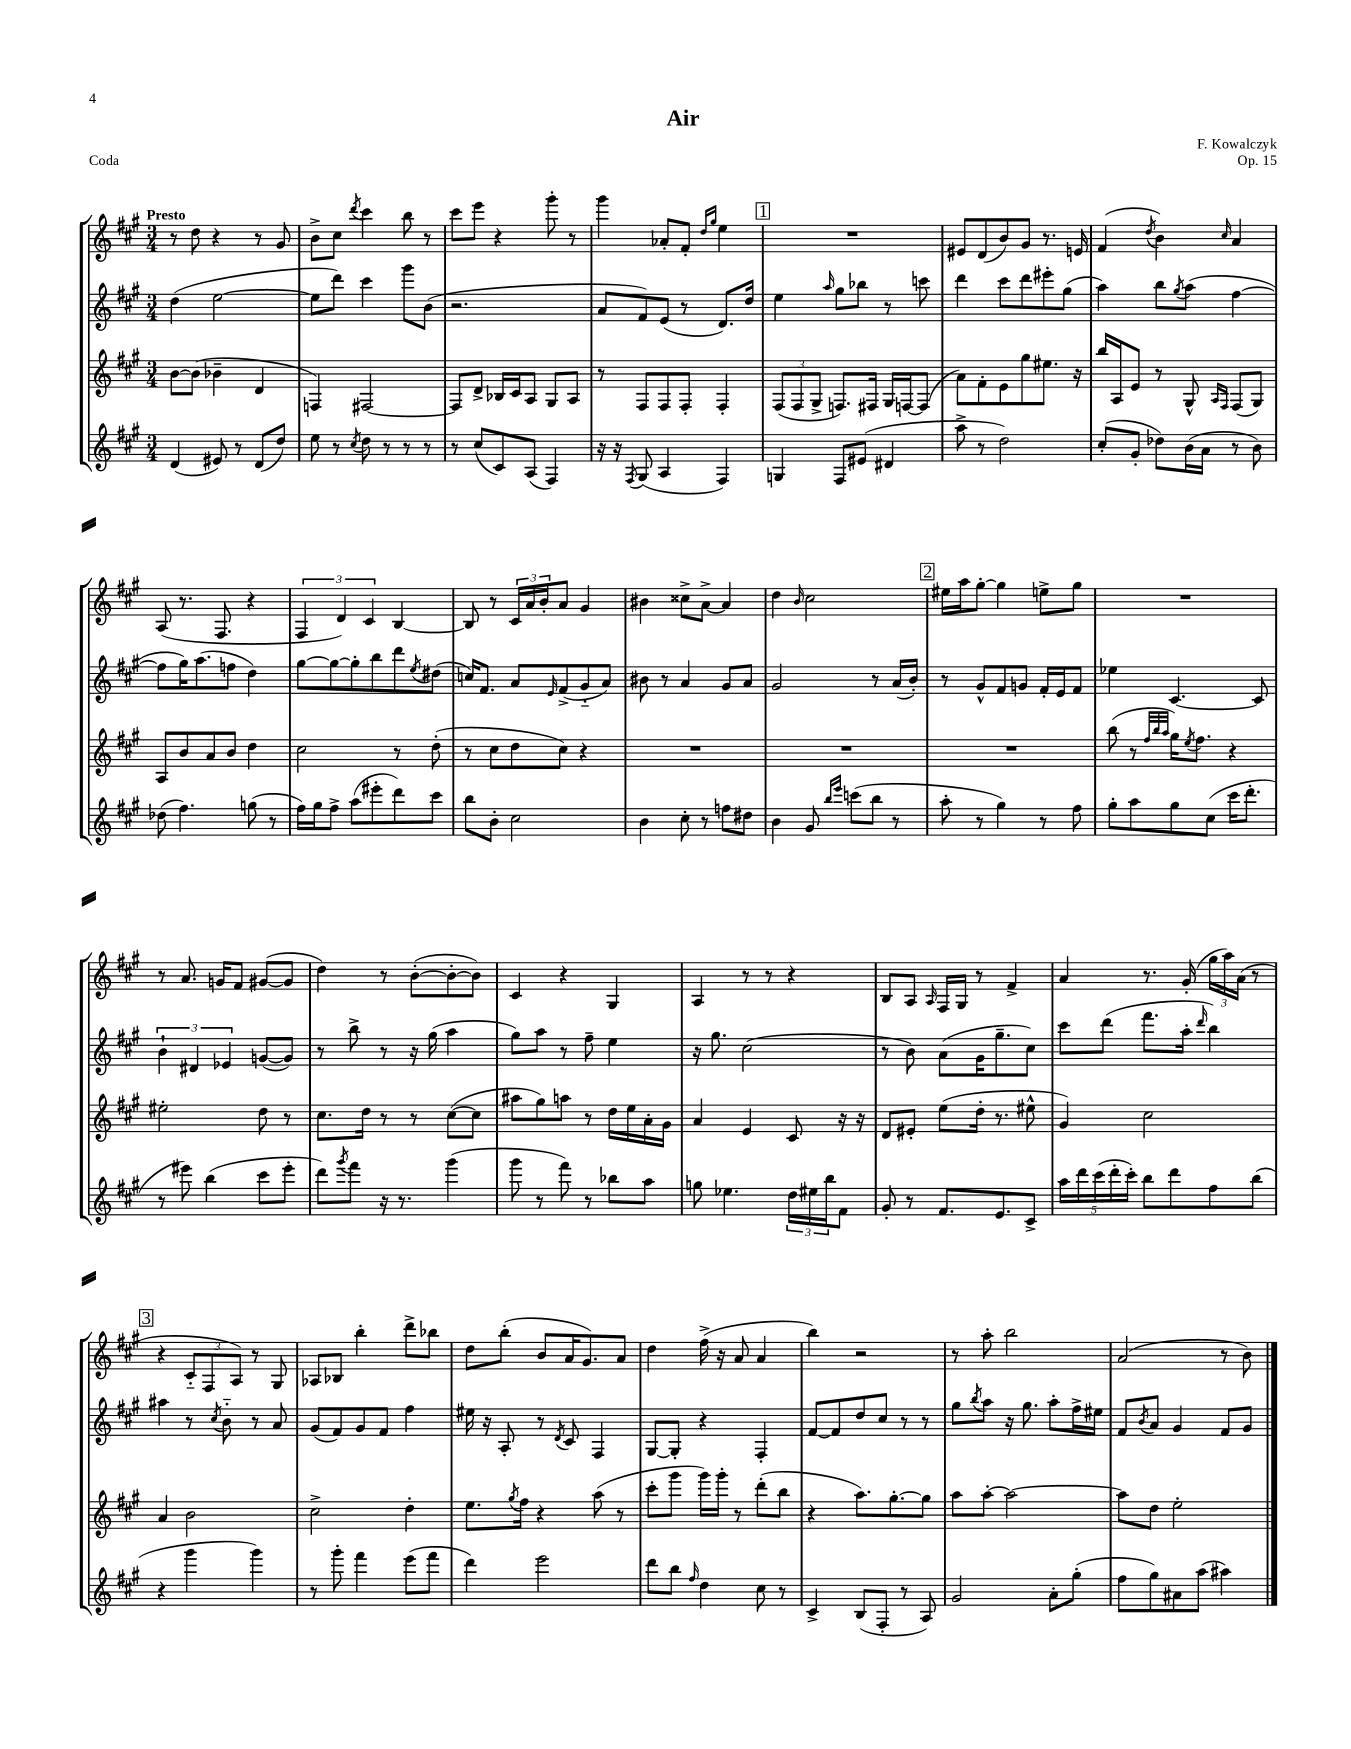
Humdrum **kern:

**kern	**kern	**kern	**kern
*part4	*part3	*part2	*part1
*staff4	*staff3	*staff2	*staff1
*clefG2	*clefG2	*clefG2	*clefG2
*k[f#c#g#]	*k[f#c#g#]	*k[f#c#g#]	*k[f#c#g#]
*M3/4	*M3/4	*M3/4	*M3/4
=1	=1	=1	=1
!	!	!	!LO:TX:a:B:t=Presto
(4d/	[8b\L	(4dd\	8r
.	(8b\J]	.	8dd\
8e#X/)	4b-X~\	[2ee\	4r
8r	.	.	.
(8d/L	4d/	.	8r
8dd/J)	.	.	8g#/
=2	=2	=2	=2
8ee\	4Fn/)	8ee\L]	8b^\L
8r	.	8ddd\J)	8cc#\J
8qcc#/	.	.	8qddd/
8dd\	[2F#X/	4ccc#\	4ccc#\
8r	.	.	.
8r	.	8ggg#\L	8bb\
8r	.	(8b\J	8r
=3	=3	=3	=3
8r	8F#/L]	2.r	8ccc#\L
(8cc#/L	8d^/J	.	8eee\J
8c#/)	16B-X/LL	.	4r
.	16c#/J	.	.
(8A/J	8A/J	.	.
4F#/)	8G#/L	.	8ggg#'\
.	8A/J	.	8r
=4	=4	=4	=4
16r	8r	8a/L	4ggg#\
16r	.	.	.
8qF#/	.	.	.
(8G#/	8F#/L	8f#/)	.
4A/	8F#/	(8e/J	8a-X'/L
.	8F#'/J	8r	8f#'/J
.	.	.	16qqdd/LL
.	.	.	16qqgg#/JJ
4F#/)	4F#'/	8.d/L)	4ee\
.	.	16dd/Jk	.
!!LO:REH:place=s1:t=1
=5	=5	=5	=5
4Gn/	(12F#/L	4ee\	2.r
.	12F#/	.	.
.	12G#^/J	.	.
.	.	16qqaa/	.
8F#/L	8.Fn/L)	8gg#\L	.
(8e#X/J	.	8bb-X\J	.
.	16F#X/Jk	.	.
4d#X/	16G#/LL	8r	.
.	[16Fn/J	.	.
.	(8F/J]	8cccn\	.
=6	=6	=6	=6
8aa^\	8a\L)	4ddd\	8e#X/L
8r	8f#'\	.	(8d/
2dd\)	8e\	8ccc#\L	8b/)
.	8gg#\	8ddd\	8g#/J
.	8.ee#X\J	8eee#X'\	8.r
.	.	(8gg#\J	.
.	16r	.	16en/
=7	=7	=7	=7
(8cc#'/L	16bb/LL	4aa\)	(4f#/
.	16A/J	.	.
8g#'/J	8e/J	.	.
.	.	.	8qdd/
8dd-X\L)	8r	8bb\L	4b\)
.	.	8qgg#/	.
(16b\L	8G#^^/	(8aa\J	.
16a\JJ	.	.	.
.	16qqA/LL	.	.
.	16qqF#/JJ	.	16qqcc#/
8r	(8F#/L	[4ff#\	4a/
8b\)	8G#/J)	.	.
!!LO:LB:g=z
=8	=8	=8	=8
(8dd-X\	8A/L	8ff#\L]	(8A/
4.ff#\)	8b/	16gg#\K)	8.r
.	.	(8.aa\	.
.	8a/	.	.
.	.	.	8.F#/
.	8b/J	8ffn\J	.
(8ggn\	4dd\	4dd\)	4r
8r	.	.	.
=9	=9	=9	=9
16ff#\LL)	2cc#\	[8gg#\L	6F#/
16gg#\J	.	.	.
8ff#^\J	.	8gg#\_	.
.	.	.	6d/)
(8aa\L	.	8gg#'\]	.
.	.	.	6c#/
8eee#X'\	.	8bb\	.
8ddd\)	8r	8ddd\	[4B/
.	.	8qee/	.
8ccc#\J	(8dd'\	(8dd#X\J	.
=10	=10	=10	=10
8bb\L	8r	16ccn/KL)	8B/]
.	.	8.f#/J	.
8b'\J	8cc#\L	.	8r
2cc#\	8dd\	8a/L	24c#/LL
.	.	.	24a/
.	.	.	24b'/J
.	.	16qqe/	.
.	8cc#\J)	(8f#^/	8a/J
.	4r	8g#/	4g#/
.	.	8a/J)	.
=11	=11	=11	=11
4b\	2.r	8b#X\	4b#X\
.	.	8r	.
8cc#'\	.	4a/	8cc##X^\L
8r	.	.	[8a^\J
8ffn\L	.	8g#/L	4a/]
8dd#X\J	.	8a/J	.
=12	=12	=12	=12
4b\	2.r	2g#/	4dd\
.	.	.	16qqb/
8g#/	.	.	2cc#\
16qqbb/LL	.	.	.
16qqeee/JJ	.	.	.
(8cccn\L	.	.	.
8bb\J	.	8r	.
8r	.	(16a/LL	.
.	.	16b'/JJ)	.
!!LO:REH:place=s1:t=2
=13	=13	=13	=13
8aa'\	2.r	8r	16ee#X\LL
.	.	.	16aa\J
8r	.	8g#^^/L	[8gg#'\J
4gg#\)	.	8f#/	4gg#\]
.	.	8gn/J	.
8r	.	16f#'/LL	8een^\L
.	.	16e/J	.
8ff#\	.	8f#/J	8gg#\J
=14	=14	=14	=14
8gg#'\L	(8bb\	4ee-X\	2.r
8aa\	8r	.	.
.	32qqff#/LLL	.	.
.	32qqbb/	.	.
.	32qqaa/JJJ	.	.
8gg#\	16gg#\KL)	[4.c#/	.
.	8qee/	.	.
.	8.ff#\J	.	.
(8cc#\J	.	.	.
16ccc#\KL	4r	.	.
8.ddd'\J	.	.	.
.	.	8c#/]	.
!!LO:LB:g=z
=15	=15	=15	=15
8r	2ee#X'\	6b`\	8r
8eee#X\)	.	.	8.a/
.	.	6d#X/	.
(4bb\	.	.	.
.	.	.	16gn/KL
.	.	6e-X/	.
.	.	.	8f#/J
8ccc#\L	8dd\	([8gn/L	([8g#X/L
8eee#'\J	8r	8g/J])	8g#/J]
=16	=16	=16	=16
8ddd\L)	8.cc#\L	8r	4dd\)
8qggg#/	.	.	.
8fff#\J	.	8bb^\	.
.	16dd\Jk	.	.
16r	8r	8r	8r
8.r	.	.	.
.	8r	16r	([8b'\L
.	.	(16gg#\	.
(4ggg#\	([8cc#\L	4aa\	8b'\_
.	8cc#\J]	.	8b\J])
=17	=17	=17	=17
8ggg#\	8aa#X\L	8gg#\L)	4c#/
8r	8gg#\)	8aa\J	.
8fff#\)	8aan\J	8r	4r
8r	8r	8ff#~\	.
8bb-X\L	16dd\LL	4ee\	4G#/
.	16ee\	.	.
8aa\J	16a'\	.	.
.	16g#\JJ	.	.
=18	=18	=18	=18
8ggn\	4a/	16r	4A/
.	.	8.gg#\	.
4.ee-X\	.	.	.
.	4e/	(2cc#\	8r
.	.	.	8r
24dd\LL	8c#/	.	4r
24ee#X\	.	.	.
24bb\J	.	.	.
8f#\J	16r	.	.
.	16r	.	.
=19	=19	=19	=19
8g#'/	8d/L	8r	8B/L
8r	8e#X'/J	8b\)	8A/J
.	.	.	16qqA/
8.f#/L	(8ee\L	(8a\L	16F#/LL
.	.	.	16G#/JJ
.	16dd'\Jk	16g#\K	8r
8.e/	8.r	8.gg#~\	.
.	.	.	4f#^/
8c#^/J	8ee#X^^\	8cc#\J)	.
=20	=20	=20	=20
20aa\LL	4g#/)	8ccc#\L	4a/
20ddd\	.	.	.
(20ccc#\	.	.	.
.	.	(8ddd\J	.
20ddd'\	.	.	.
20ccc#'\JJ)	.	.	.
8bb\L	2cc#\	8.fff#\L	8.r
8ddd\	.	.	.
.	.	16aa'\Jk	(16g#'/
.	.	16qqddd/	.
8ff#\	.	4bb\)	24gg#\LL
.	.	.	24aa\)
.	.	.	(24a\JJ
(8bb\J	.	.	8r
!!LO:LB:g=z
!!LO:REH:place=s1:t=3
=21	=21	=21	=21
4r	4a/	4aa#X\	4r
4ggg#\	2b\	8r	12c#/L
.	.	.	12F#/
.	.	8qcc#/	.
.	.	8b\	.
.	.	.	12A/J)
4ggg#\)	.	8r	8r
.	.	8a/	8G#/
=22	=22	=22	=22
8r	2cc#^\	(8g#/L	8A-X/L
8ggg#'\	.	8f#/)	8B-X/J
4fff#\	.	8g#/	4bb'\
.	.	8f#/J	.
(8eee\L	4dd'\	4ff#\	8ddd^\L
8fff#\J	.	.	8bb-X\J
=23	=23	=23	=23
4ddd\)	8.ee\L	16ee#X\	8dd\L
.	.	16r	.
.	.	8A'/	(8bb'\J
.	8qgg#/	.	.
.	16ff#\Jk	.	.
2eee\	4r	8r	8b/L
.	.	8qd/	.
.	.	8c#/	16a/K
.	.	.	8.g#/)
.	(8aa\	4F#/	.
.	8r	.	8a/J
=24	=24	=24	=24
8ddd\L	8ccc#'\L	[8G#/L	4dd\
8bb\J	8ggg#\J	8G#'/J]	.
16qqff#/	.	.	.
4dd\	16ggg#\LL)	4r	(16ff#^\
.	16ggg#'\JJ	.	16r
.	8r	.	8a/
8cc#\	(8ddd'\L	4F#'/	4a/
8r	8bb\J	.	.
=25	=25	=25	=25
4c#^/	4r	[8f#/L	4bb\)
.	.	8f#/]	.
(8B/L	8.aa\L)	8dd/	2r
8F#'/J	.	8cc#/J	.
.	[8.gg#'\	.	.
8r	.	8r	.
8A/)	8gg#\J]	8r	.
=26	=26	=26	=26
2g#/	8aa\L	8gg#\L	8r
.	.	8qbb/	.
.	[8aa'\J	8aa\J	8aa'\
.	2aa\_	16r	2bb\
.	.	8.gg#\	.
8a'\L	.	8aa'\L	.
(8gg#'\J	.	16ff#^\L	.
.	.	16ee#X\JJ	.
=27	=27	=27	=27
8ff#\L	8aa\L]	8f#/L	(2a/
.	.	8qb/	.
8gg#\)	8dd\J	8a/J	.
8a#X\	2ee'\	4g#/	.
(8aa\J	.	.	.
4aa#X\)	.	8f#/L	8r
.	.	8g#/J	8b\)
==	==	==	==
*-	*-	*-	*-
